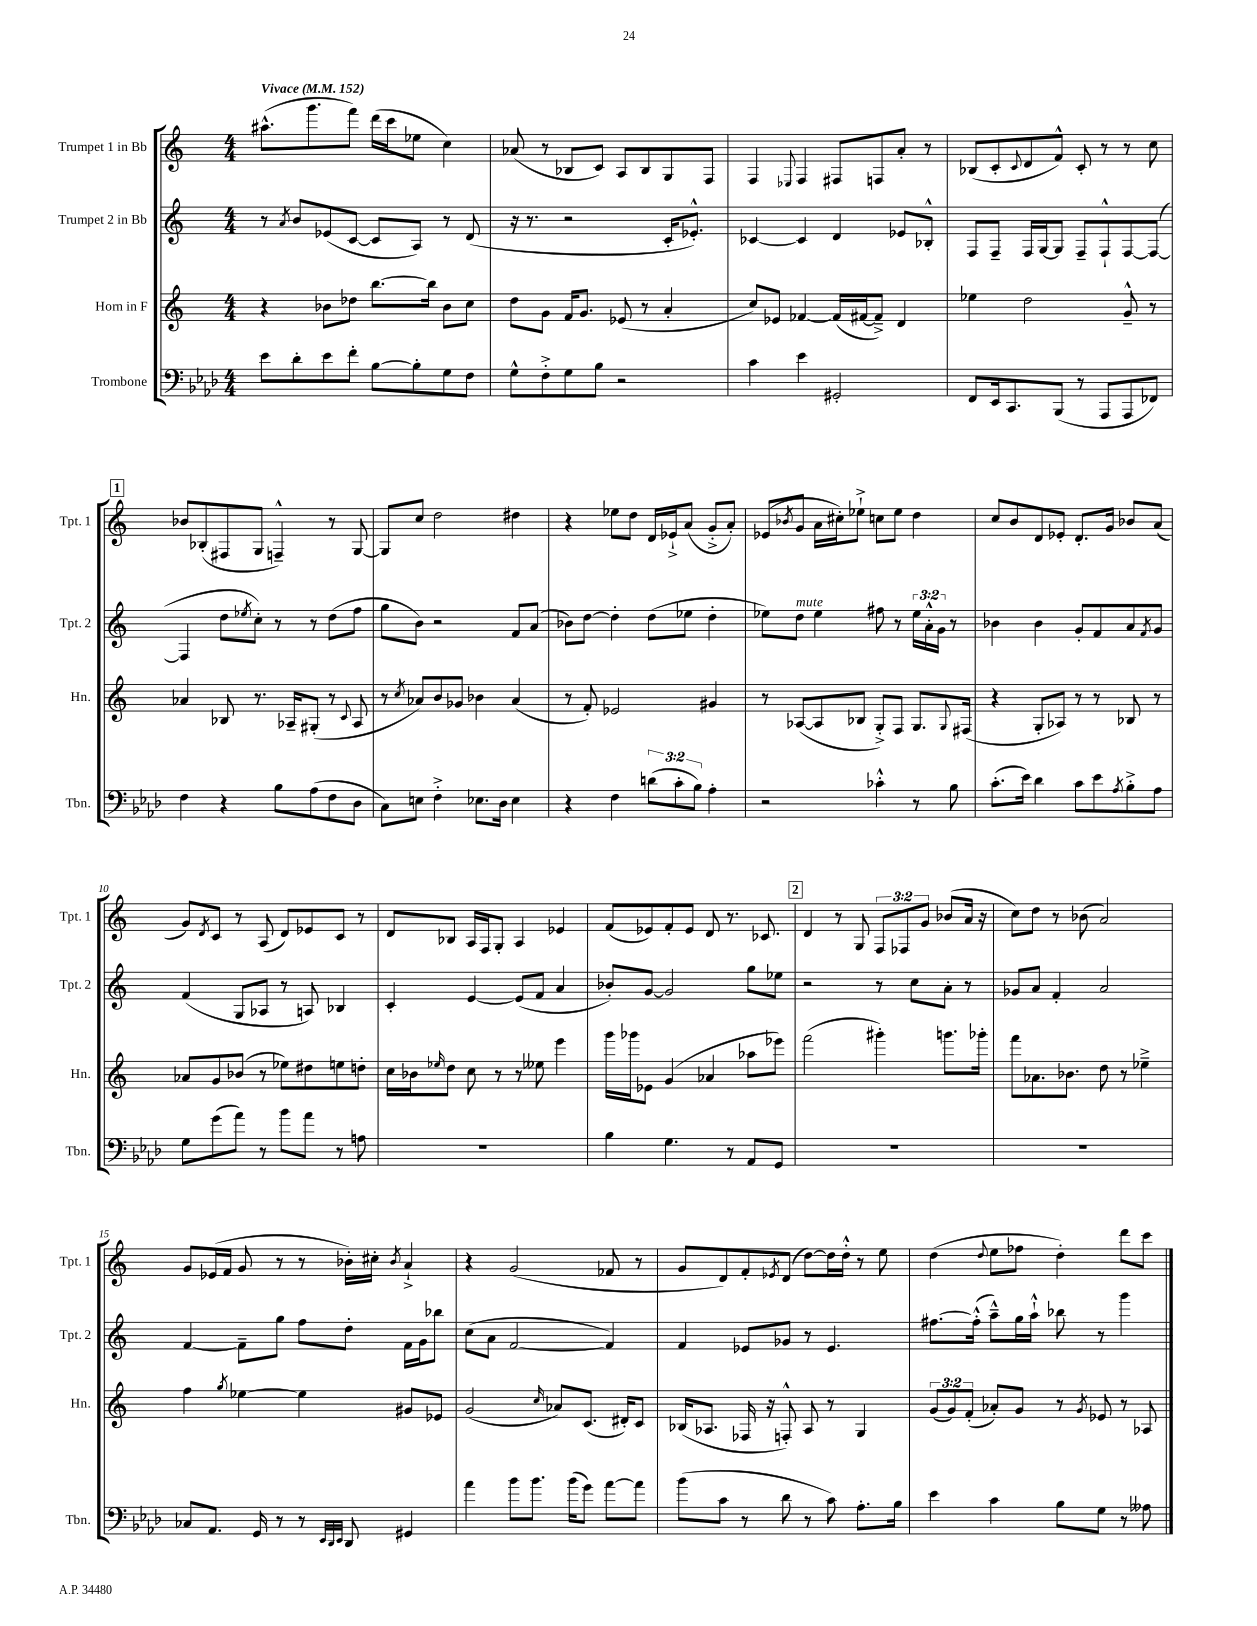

**kern	**kern	**kern	**kern
*staff4	*staff3	*staff2	*staff1
*clefF4	*clefG2	*clefG2	*clefG2
*k[b-e-a-d-]	*k[]	*k[]	*k[]
*M4/4	*M4/4	*M4/4	*M4/4
*MM152	*MM152	*MM152	*MM152
8e-	4r	8r	(8.aa#^^
.	.	8qa	.
8d-'	.	8b	.
.	.	.	8.ggg
8e-	8b-	(8e-	.
8f'	8dd-	[8c	8fff)
[8B-	[8.bb	8c]	(16ddd
.	.	.	16ccc
8B-']	.	8A)	8ee-
.	16bb]	.	.
8G	8b-	8r	4cc)
8F	8cc	(8d	.
=	=	=	=
8G^^	8dd	16r	(8a-
.	.	8.r	.
8F'^	8g	.	8r
8G	16f	2r	8B-
.	8.g	.	.
8B-	.	.	8c)
2r	(8e-	.	8A
.	8r	.	8B-
.	4a'	16c'	8G
.	.	8.e-'^^)	.
.	.	.	8F
=	=	=	=
4c	8cc)	[4c-	4F
.	8e-	.	.
.	.	.	8qqE-
4e-	[4f-	4c-]	4F
2GG#'	(16f-]	4d	8F#
.	[16f#	.	.
.	8f#~^])	.	8F
.	4d	8e-	8a'
.	.	8B-'^^	8r
=	=	=	=
8FF	4ee-	8F	(8B-
16EE-	.	8F~	8c'
8.CC	.	.	.
.	.	.	8qqc
.	2dd	16F	8d
.	.	[16G	.
(8BBB-	.	8G]	8f^^)
8r	.	8F~	8c'
8AAA-	.	8F`^^	8r
8AAA-	8g~^^	[8F	8r
8FF-)	8r	(8F_	8cc
=	=	=	=
4F	4a-	4F]	8b-
.	.	.	(8B-'
4r	8B-	8dd	8F#
.	.	8qee-	.
.	8.r	8cc')	8G
8B-	.	8r	4F~^^)
.	16A-~	.	.
(8A-	(8G#'	8r	.
8F	8r	(8dd	8r
.	8qqc	.	.
8D-	8A-	8ff	[8G
=	=	=	=
8C)	8r	8gg	8G]
.	8qcc	.	.
8E	8a-)	8b)	8cc
4F'^	8b	2r	2dd
.	8g-	.	.
8.E-	4b-	.	.
16D-	.	.	.
4E-	(4a-	8f	4dd#
.	.	(8a	.
=	=	=	=
4r	8r	8b-)	4r
.	8f')	[8dd	.
4F	2e-	4dd']	8ee-
.	.	.	8dd
(12d	.	(8dd	16d
.	.	.	16e-`^
12c'	.	.	.
.	.	8ee-	(8a
12B-)	.	.	.
4A-'	4g#	4dd'	8g'^
.	.	.	8a')
=	=	=	=
2r	8r	8ee-)	(8e-
.	.	.	8qb-
.	([8A-	8dd	8g
.	8A-]	4ee-	16a
.	.	.	16cc#')
.	8B-	.	8ee-`^
4c-'^^	8G'^)	8ff#	8cc
.	8F	8r	8ee-
8r	8.G	24ee-	4dd
.	.	24a'^^	.
.	.	24g	.
8B-	.	8r	.
.	8qqG	.	.
.	(16F#	.	.
=	=	=	=
(8.c'	4r	4b-	8cc
.	.	.	8b
16e-)	.	.	.
4d-	8G'	4b-	8d
.	8A-)	.	8e-'
8c	8r	8g'	8.d'
8e-	8r	8f	.
.	.	.	16g
8qA-	.	.	.
8B-'^	8B-	8a	8b-
.	.	8qf	.
8A-	8r	8g	(8a
=	=	=	=
8G	8a-	(4f	8g)
.	.	.	8qd
(8g	8g	.	8c
8a-)	(8b-	8G	8r
8r	8r	8A-	(8A
8b-	8ee-)	8r	8d)
8a-	8dd#	8A)	8e-
8r	8ee	4B-	8c
8A	8dd'	.	8r
=	=	=	=
1r	16cc	4c'	8d
.	16b-	.	.
.	16qqee-	.	.
.	8dd	.	8B-
.	8cc	[4e	16A
.	.	.	16F
.	8r	.	8G'
.	8r	(8e]	4A
.	8ee--	8f	.
.	4eee	4a	4e-
=	=	=	=
4B-	16ggg	8b-')	(8f
.	16ggg-	.	.
.	8e-	[8g	8e-)
4.G	(4g	2g]	8f'
.	.	.	8e-
.	4a-	.	8d
8r	.	.	8.r
8AA-	8aa-	8gg	.
.	.	.	8.c-
8GG	8eee-)	8ee-	.
=	=	=	=
1r	(2fff	2r	4d
.	.	.	8r
.	.	.	8G
.	4ggg#')	8r	12F
.	.	.	12F-
.	.	8cc	.
.	.	.	12g
.	8.ggg	8a'	(8b-
.	.	8r	16a
.	16ggg-'	.	16r
=	=	=	=
1r	8fff	8g-	8cc)
.	8.a-	8a	8dd
.	.	4f'	8r
.	8.b-	.	.
.	.	.	(8b-
.	8dd	2a	2a)
.	8r	.	.
.	4ee-~^	.	.
=	=	=	=
8C-	4ff	[4f	8g
8.AA-	.	.	(16e-
.	.	.	16f
.	8qgg	.	.
.	[4ee-	8f~]	8g
16GG	.	.	.
8r	.	8gg	8r
8r	4ee-]	8ff	8r
32qqEE-	.	.	.
32qqDD-	.	.	.
32qqEE-	.	.	.
8DD-	.	8dd'	16b-')
.	.	.	16cc#'
.	.	.	8qb-
4GG#	8g#	16f	4a`^
.	.	16g	.
.	8e-	8bb-	.
=	=	=	=
4a-	(2g	(8cc	4r
.	.	8a	.
8b-	.	[2f	(2g
8.b-	.	.	.
.	16qqcc	.	.
.	8a-)	.	.
(16b-	.	.	.
8g)	(8.c	.	.
[8a-	.	4f])	8f-
.	16d#')	.	.
8a-]	8c	.	8r
=	=	=	=
(8b-	(16B-	4f	8g
.	8.A-	.	.
8c	.	.	8d)
8r	16F-	8e-	8f'
.	16r	.	.
.	.	.	8qe-
8d-	8F'^^)	8g-	(8d
8r	8A-	8r	[8dd)
8c)	8r	4.e-	16dd]
.	.	.	16dd'^^
8.A-'	4G	.	8r
.	.	.	8ee
16B-	.	.	.
=	=	=	=
4e-	(12g	[8.ff#	(4dd
.	12g)	.	.
.	(12f'	.	.
.	.	(16ff#'^^]	.
.	.	.	8qqdd
4c	8a-')	8aa~^^)	8ee
.	8g	16gg	8ff-
.	.	16aa`^^	.
8B-	8r	8bb-	4dd')
.	8qg	.	.
8G	8e-	8r	.
8r	8r	4ggg	8ddd
8A--	8A-	.	8ccc
==	==	==	==
*-	*-	*-	*-
